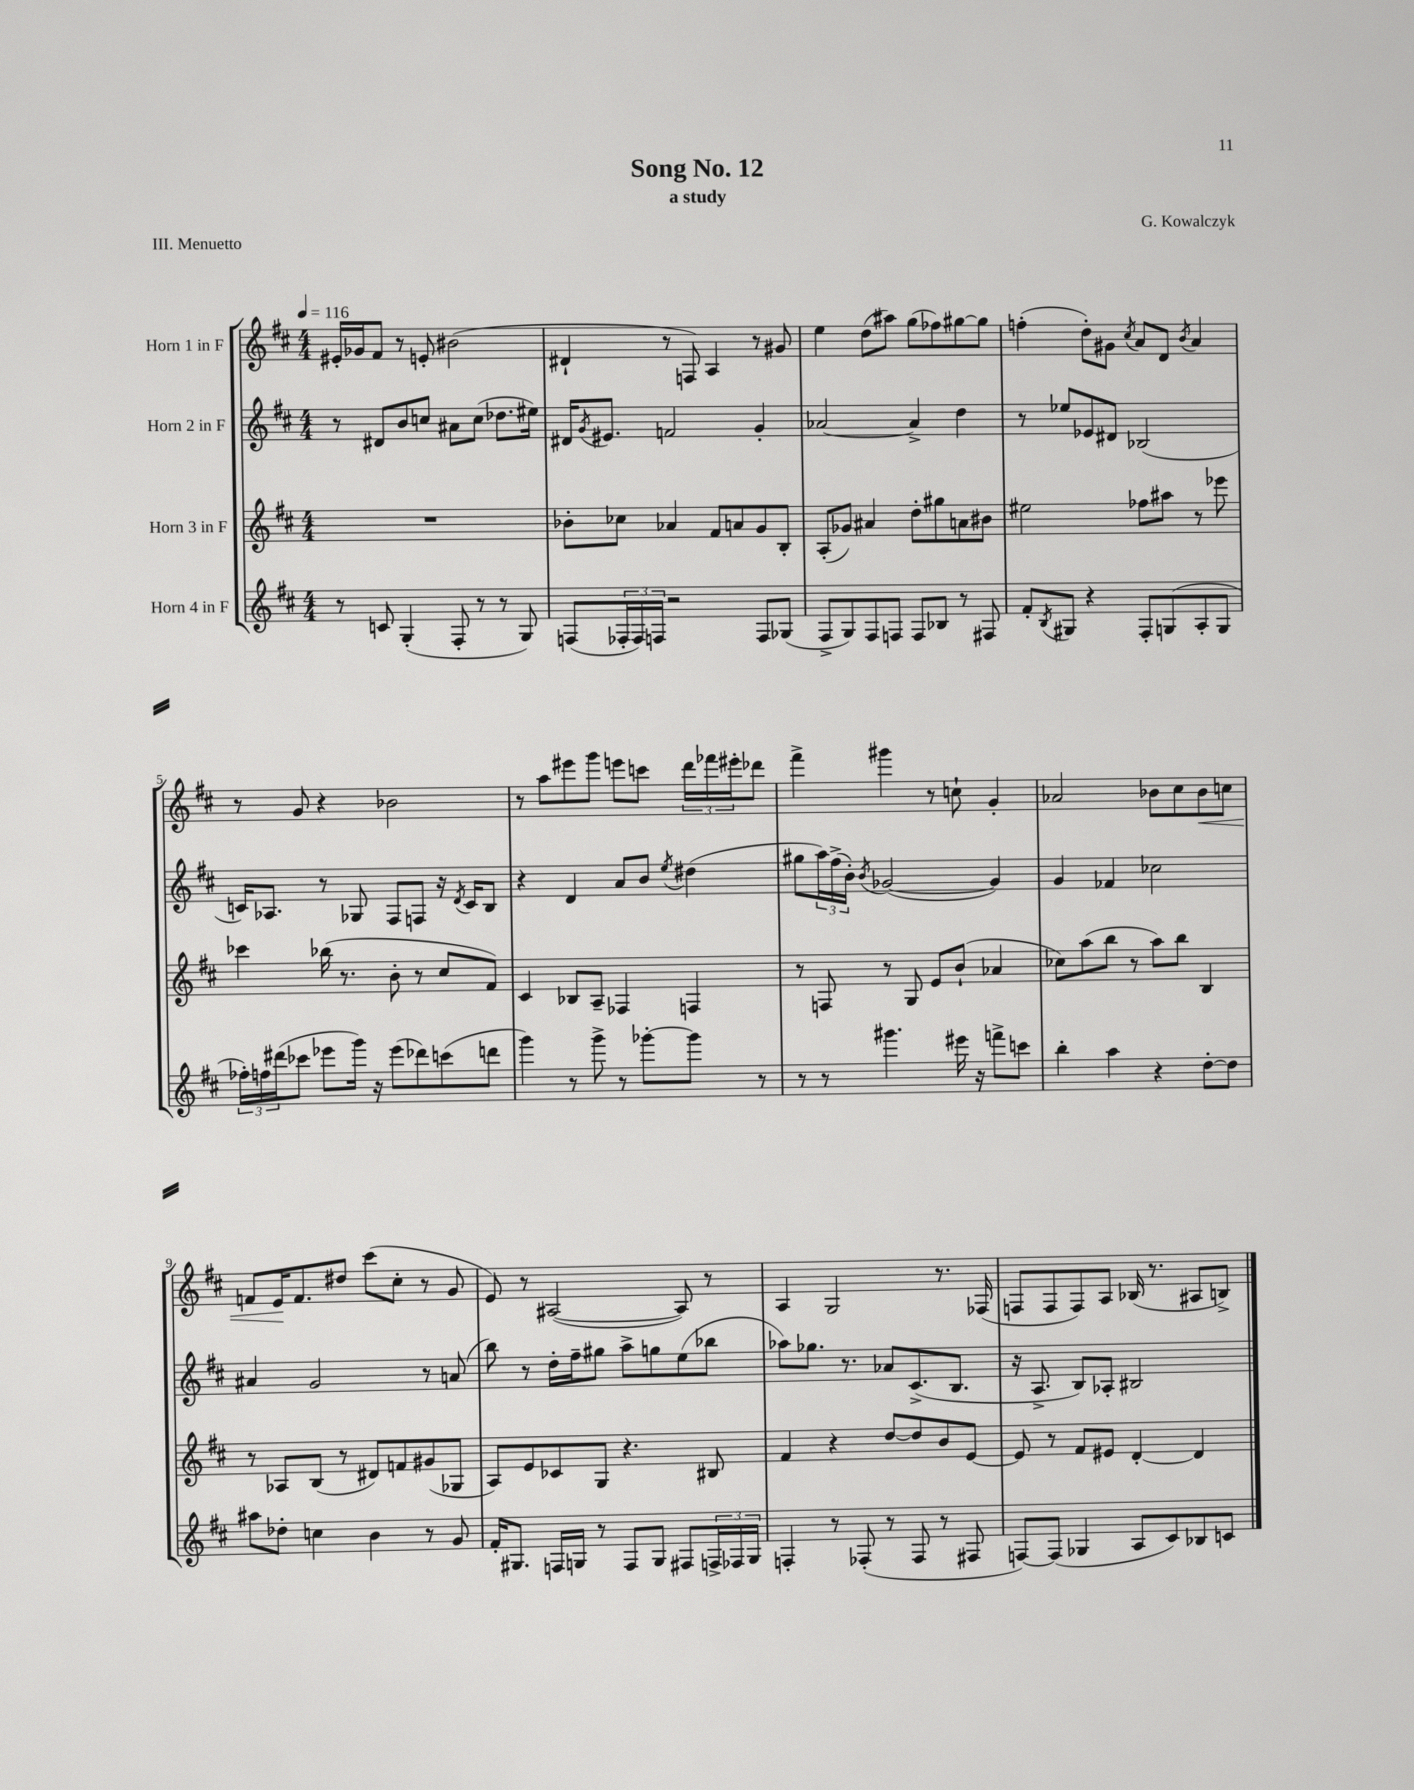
\header { title = "Song No. 12" composer = "G. Kowalczyk" subtitle = "a study" piece = "III. Menuetto" }
<<
\new StaffGroup <<
\new Staff = "s0" \with { instrumentName = "Horn 1 in F" } {
    \clef treble \key d \major \numericTimeSignature \time 4/4 \tempo 4 = 116
    eis'16-. ges'16 fis'8 r8 e'8-. bis'2( |
    dis'4-! r8 f8) a4 r8 gis'8 |
    e''4 d''8( ais''8) g''8( fes''8) gis''8~ gis''8 |
    f''4-.( d''8-.) gis'8 \acciaccatura { cis''8 } a'8 d'8 \acciaccatura { b'8 } a'4 |
    r8 g'8 r4 bes'2 |
    r8 a''8 eis'''8 g'''8 e'''8 c'''8 \tuplet 3/2 { d'''16 fes'''16 eis'''16-. } des'''8 |
    fis'''4-> gis'''4 r8 c''8-! g'4-. |
    aes'2 bes'8 cis''8 bes'8\< c''8 |
    f'8 e'16\! f'8. dis''8 cis'''8( cis''8-. r8 g'8 |
    e'8) r8 ais2~( ais8) r8 |
    a4 g2 r8. fes16( |
    f8 f8 f8) a8 bes16( r8. ais8 b8->) \bar "|." |
}
\new Staff = "s1" \with { instrumentName = "Horn 2 in F" } {
    \clef treble \key d \major \numericTimeSignature \time 4/4
    r8 dis'8 b'8 c''8 ais'8 c''8( des''8. eis''16) |
    dis'16 \acciaccatura { g'8 } eis'8. f'2 g'4-. |
    aes'2~ aes'4-> d''4 |
    r8 ees''8 ees'8 dis'8 bes2( |
    c'16) aes8. r8 ges8 fis8 f8 r16 \acciaccatura { d'8 } c'16 b8 |
    r4 d'4 a'8 b'8 \acciaccatura { e''8 } dis''4( |
    gis''8 \tuplet 3/2 { a''16) fis''16->( b'16-.) } \acciaccatura { b'8 } ges'2~( ges'4) |
    g'4 fes'4 ces''2 |
    ais'4 g'2 r8 a'8( |
    b''8) r8 d''16-. fis''16-- gis''8 a''8-> g''8 e''8( bes''8 |
    aes''8) ges''8. r8. aes'8 cis'8.->( b8. |
    r16 a8.-> b8) aes8-. bis2 \bar "|." |
}
\new Staff = "s2" \with { instrumentName = "Horn 3 in F" } {
    \clef treble \key d \major \numericTimeSignature \time 4/4
    R1 |
    bes'8-. ces''8 aes'4 fis'8 a'8 g'8 b8-. |
    a8-.( ges'8) ais'4 d''8-. gis''8 a'8 bis'8 |
    eis''2 fes''8 ais''8 r8 ees'''8 |
    ces'''4 bes''16( r8. b'8-. r8 cis''8 fis'8) |
    cis'4 bes8 a8-- fes4 f4 |
    r8 f8 r8 g8 e'8 b'8-!( aes'4 |
    ces''8) a''8( b''8 r8 a''8) b''8 b4 |
    r8 aes8 b8( r8 dis'8) f'8 gis'8( ges8 |
    a8) e'8 ces'8 g8 r4. bis8 |
    fis'4 r4 d''8~ d''8 b'8 e'8~ |
    e'8 r8 fis'8 eis'8 d'4~-. d'4 \bar "|." |
}
\new Staff = "s3" \with { instrumentName = "Horn 4 in F" } {
    \clef treble \key d \major \numericTimeSignature \time 4/4
    r8 c'8 g4-.( fis8-. r8 r8 g8) |
    f8( \tuplet 3/2 { fes16-. fes16) f16 } r2 f8 ges8( |
    fis8-> g8) fis8 f8 f8 bes8 r8 fis8 |
    fis'8-. \acciaccatura { b8 } gis8 r4 fis8-. g8( a8-. g8 |
    \tuplet 3/2 { fes''16-.) f''16 dis'''16( } ces'''8 ees'''8 g'''16) r16 ees'''8( des'''8) c'''8( d'''8 |
    g'''4) r8 g'''8-> r8 ges'''8~-. ges'''8 r8 |
    r8 r8 gis'''4. eis'''16 r16 f'''8-> c'''8 |
    b''4-. a''4 r4 d''8~-. d''8 |
    ais''8 des''8-. c''4 b'4 r8 g'8 |
    fis'16-. gis8. f16 g16 r8 f8 g8 fis8 \tuplet 3/2 { f16-> fes16 g16 } |
    f4-. r8 fes8-.( r8 fes8 r8 fis8 |
    f8~) f8( ges4 a8 cis'8) bes8 c'8 \bar "|." |
}
>>
>>
